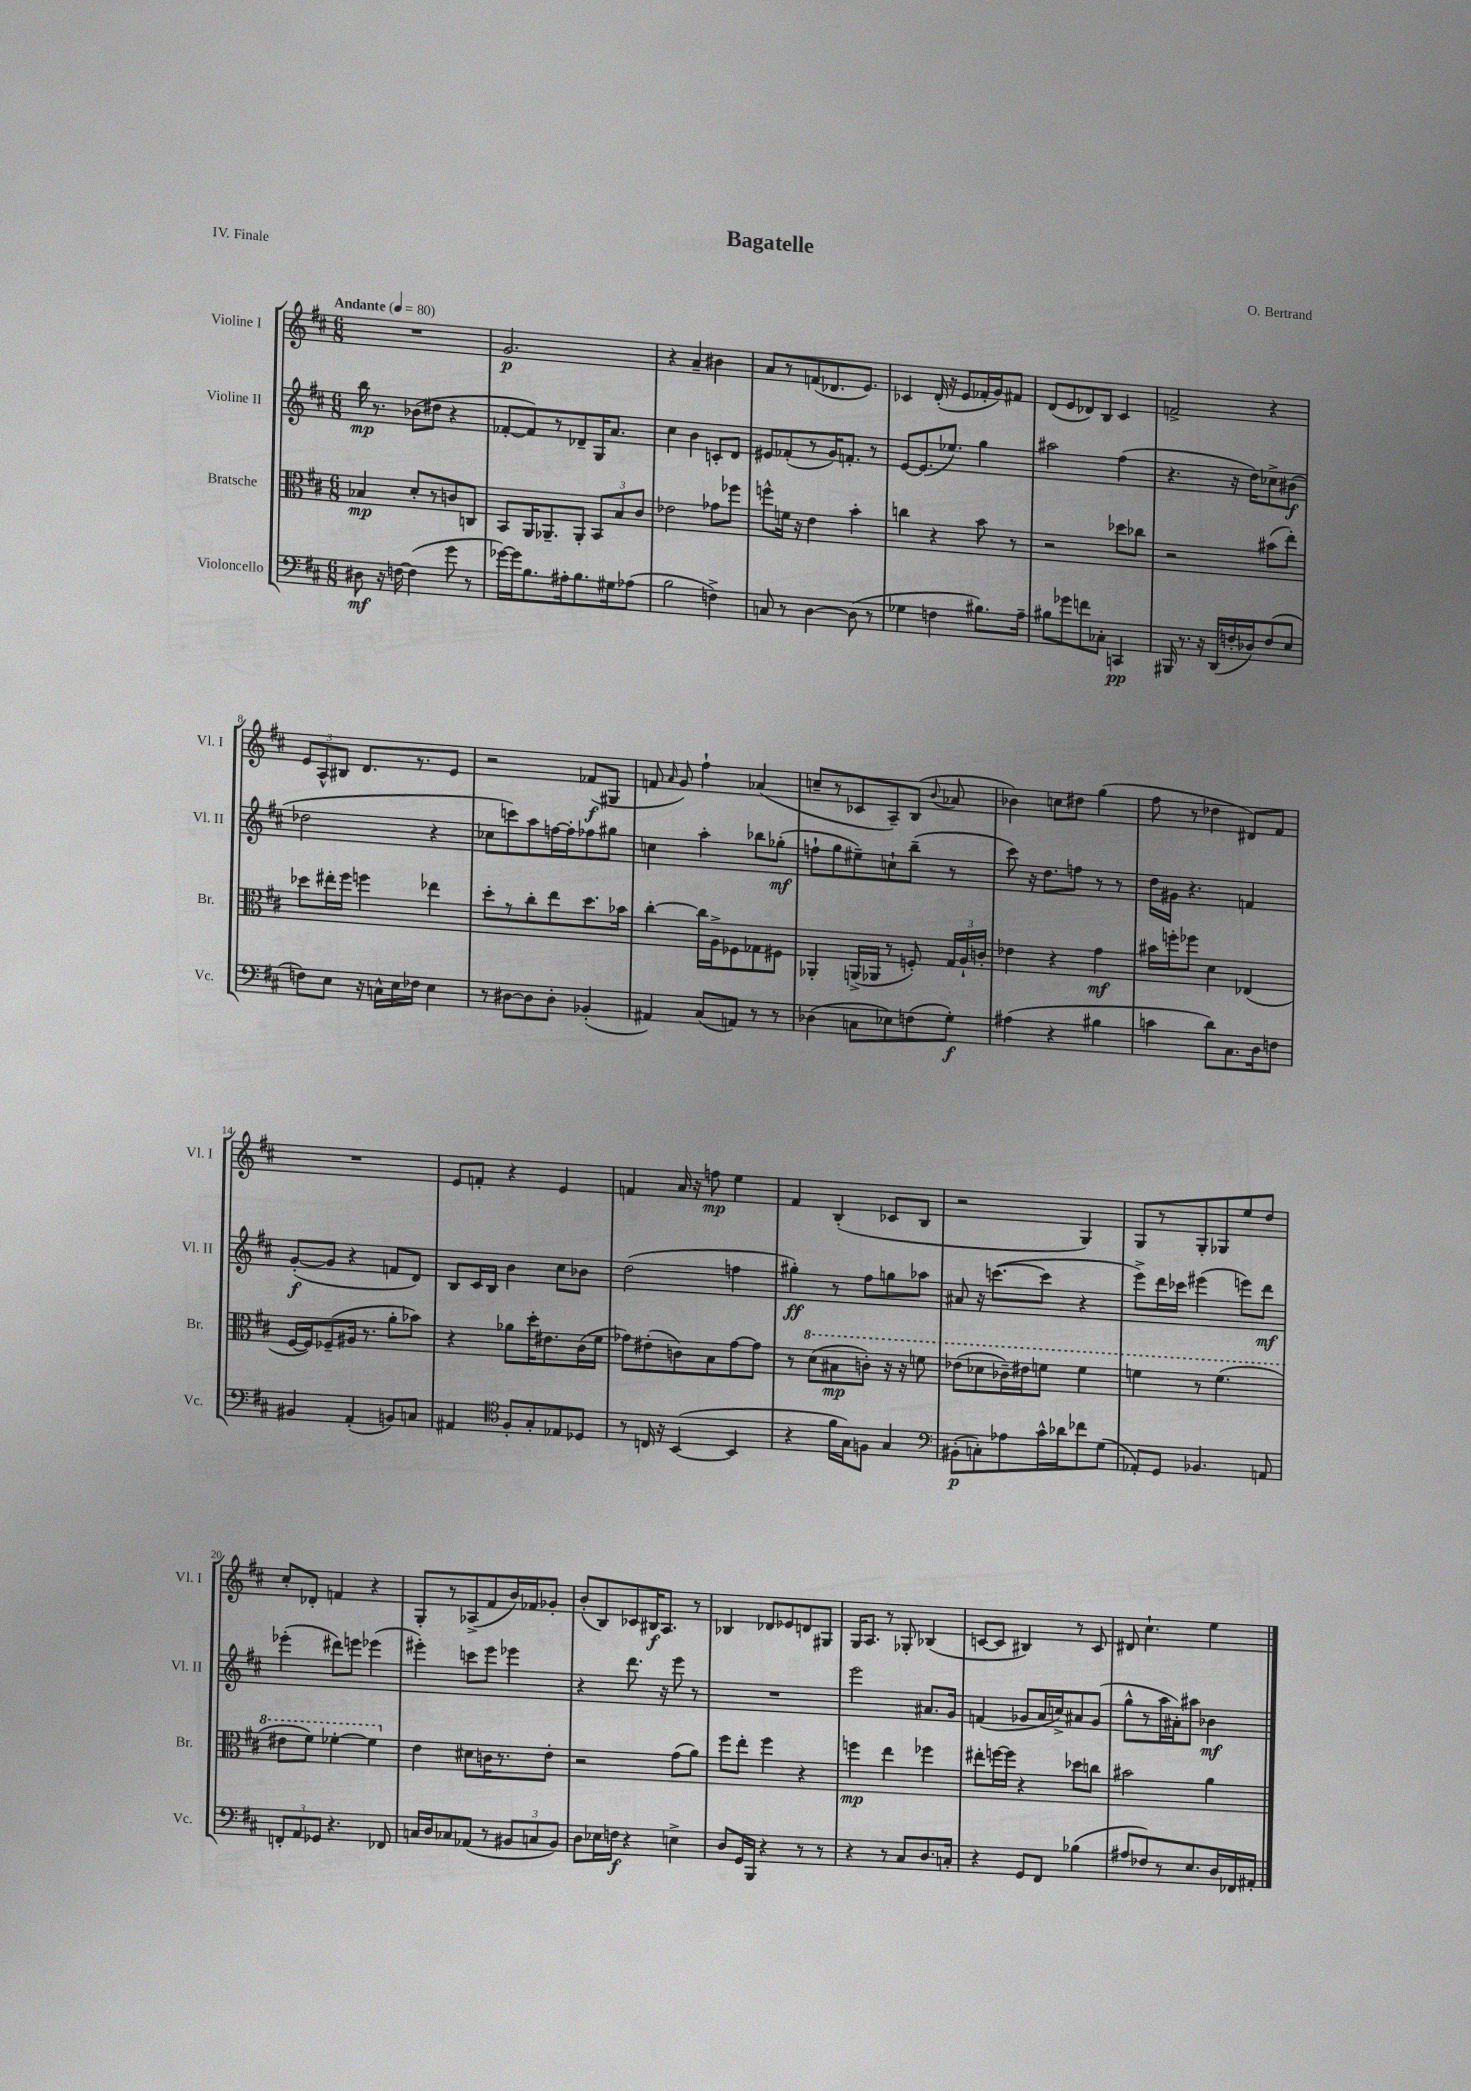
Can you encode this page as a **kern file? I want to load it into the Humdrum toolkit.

**kern	**kern	**kern	**kern
*staff4	*staff3	*staff2	*staff1
*clefF4	*clefC3	*clefG2	*clefG2
*k[f#c#]	*k[f#c#]	*k[f#c#]	*k[f#c#]
*M6/8	*M6/8	*M6/8	*M6/8
*MM80	*MM80	*MM80	*MM80
8D#	4B-	16bb	2.r
.	.	8.r	.
16r	.	.	.
[16F	.	.	.
(4F]	8d'	(8b-	.
.	8r	8dd#	.
8g	8c	4r	.
8r	8C	.	.
=	=	=	=
[16g-)	8BB	[8f-'	2.g
16g-]	.	.	.
8.B	16AA	8f-])	.
.	8.AA-~	.	.
.	.	8r	.
16A#'	.	.	.
8.B	8AA-'	8d-~	.
.	12BB	16G	.
16G#	.	8.a	.
.	12B	.	.
(8A-	.	.	.
.	12c#	.	.
=	=	=	=
2B	2e-	4cc#	4r
.	.	4b	4a~
4F^)	8g-	8c'	4b#
.	8ff-	8d	.
=	=	=	=
8C	8ff^^	8e#	8a
8r	16f	(8f-'	8r
.	16r	.	.
[4D	4e	8r	(8f
.	.	16g)	8.d-
.	.	8.f'	.
(8D]	4b'	.	.
.	.	.	8.e)
8r	.	8r	.
=	=	=	=
4G-	4cc	[8e	4c-
.	.	(8.e]	.
4F	4r	.	(16d'
.	.	8.ee-)	16r
.	.	.	8e
8.B#)	8b	4gg	16f-'
.	.	.	16g)
.	8r	.	8f#
16A~	.	.	.
=	=	=	=
8B#	2r	2aa#	(8d
8g-	.	.	8e
8f	.	.	8d-)
8C-'	.	.	8B
4CC	8dd-	(4ff#	4c#
.	8cc-	.	.
=	=	=	=
16BBB#	2r	4.r	2f^
8.r	.	.	.
16r	.	.	.
(16DD	.	.	.
16F'	.	16r	.
16D-)	.	16dd)	.
(8F	(8b#	8cc-^	4r
8E	8ee')	(8b#	.
=	=	=	=
8F)	8dd-	2dd-	12e
.	.	.	12A^^
8E	16ee#'	.	.
.	.	.	12B#
.	16ff#	.	.
16r	4ff	.	8.d
16C^^	.	.	.
16E	.	.	.
16F-	.	.	8.r
4E	4ee-	4r	.
.	.	.	8e
=	=	=	=
8r	8dd'	8cc-	2r
[8D#	8r	8ccc)	.
8D#]	8cc#'	8aa	.
8D#'	8ee	[16ff	.
.	.	16ff']	.
(4BB-'	8.dd	8ff-	(8f-
.	.	8gg#	8G#
.	16b-	.	.
=	=	=	=
4AA#)	[4cc#'	4cc	8f
.	.	.	16qqa
.	.	.	8g)
(8C#	16cc#]	4aa'	4ff#`
.	16A^	.	.
8AA)	8F-	.	.
8r	8G-	8bb-	(4a-
8r	8F#	(8gg-'	.
=	=	=	=
(4D-	4AA-'	8ff`	8cc~
.	.	8gg	8r
8C	(16AA^	8ee#~)	8c-
.	16AA-	.	.
8E-)	8r	8cc`	8A~)
(8F	8F')	(8bb~	(8B
.	.	.	8qqb
8G')	24G	8r	8a-
.	24A`	.	.
.	24c'	.	.
=	=	=	=
(4A#	4e-	8ccc#)	4b-)
.	.	16r	.
.	.	8.dd	.
4r	4r	.	8cc
.	.	8ff	8dd#
4B#	4g	8r	(4gg
.	.	8r	.
=	=	=	=
4c	16b#	16dd	8ff#
.	16ff'	16g#	.
.	8ff-	4.r	8r
8d)	4d	.	4dd-
8.C#	.	.	.
.	(4E-	4f	8d#)
16D	.	.	.
8F	.	.	8f#
=	=	=	=
4BB#	[16F#	([8g'	2.r
.	16F#])	.	.
.	(8F-~	8g]	.
(4AA'	16A#	4r	.
.	8.r	.	.
8BB)	8a'	8f	.
8C	8b-)	8d)	.
=	=	=	=
4AA#	4r	8B	8e
.	.	16c#	8f'
.	.	16B	.
*clefC4	*	*	*
8F#'	8a-	4b	4r
8G'	16dd'	.	.
.	8.e#	.	.
8E-	.	8cc#	4e
8D-	(16c#	8b-	.
.	16f#	.	.
=	=	=	=
8r	8g-)	(2dd	4f
16C	(8e#'	.	.
16r	.	.	.
([4BB	8c)	.	16a
.	.	.	16r
.	8B	.	8ff
4BB]	[8g-	4ff	4ee
.	8g-]	.	.
=	=	=	=
4r	8r	4gg#')	4f#
.	(8dd	.	.
16f#	8b#	8r	(4B'
16G)	.	.	.
8F	8cc')	8ff#	.
4G	16r	8gg	8c-
.	16r	.	.
.	8ff	8aa-	8B
=	=	=	=
*clefF4	*	*	*
(8BB#'	(8ee-	8a#	2r
8C')	8dd-	16r	.
.	.	([8.ccc	.
8A-	16cc-~)	.	.
.	16ee#	.	.
16c#^^	8ff	8ccc]	.
16d-	.	.	.
8f-	4ff	4r	4G)
(8G	.	.	.
=	=	=	=
8AA-')	4ff	8eee^)	8G
8GG	.	16ddd	8r
.	.	16ccc-	.
4.BB-	8r	(4eee#	8G'
.	(4.ff	.	8G-
.	.	8eee)	8ee
8AA	.	8ddd	8dd
=	=	=	=
12FF'	8ee#	(4eee-'	8cc#'
12AA	.	.	.
.	8ff#)	.	8d-'
12GG-	.	.	.
4.r	[4ff-'	8ddd#)	4f
.	.	8eee	.
.	4ff-]	(4eee-	4r
8FF-	.	.	.
=	=	=	=
16C	4e	4eee#')	8G'
16D	.	.	.
8C-	.	.	8r
(8AA-	8d#	8ccc	(8A-^
8r	16c	8eee#	8f#
.	8.r	.	.
12BB#	.	4eee-	16b)
.	.	.	16f-
12C	.	.	.
.	8e'	.	8g-'
12BB#)	.	.	.
=	=	=	=
8D	2r	4r	(8b'
16E-	.	.	8B)
16F	.	.	.
4r	.	8.ddd	8c-
.	.	.	16B#
.	.	16r	8.A
4E^	(8g	8eee	.
.	8a)	8r	8r
=	=	=	=
8D	8ff#	2.r	4B-
16GG	8ee'	.	.
16BBB	.	.	.
4r	4ff#	.	8d-
.	.	.	8e-
8r	4r	.	8d
8r	.	.	8G#
=	=	=	=
4r	4ff	2eee	16G
.	.	.	8.A
8r	4ee	.	8r
8C#	.	.	8G-'
8.D	4ff-	8.a#	(4B-
16C'	.	16g	.
=	=	=	=
4r	8ee#'	(4f	[8c
.	[16ff	.	8c]
.	16ff]	.	.
8GG	4r	8g-	4B#)
8FF#	.	16a	.
.	.	16cc^)	.
(4B-	8dd-	8a#	8r
.	8cc	(8g-	8c
=	=	=	=
8A#	2b#	8gg^^	8d#
8F-)	.	8r	4.cc#`
8r	.	16aa	.
.	.	16a#')	.
8.E	.	8aa#	.
.	4a	4b-	4ee
16D	.	.	.
16FF-	.	.	.
16AA#'	.	.	.
==	==	==	==
*-	*-	*-	*-
